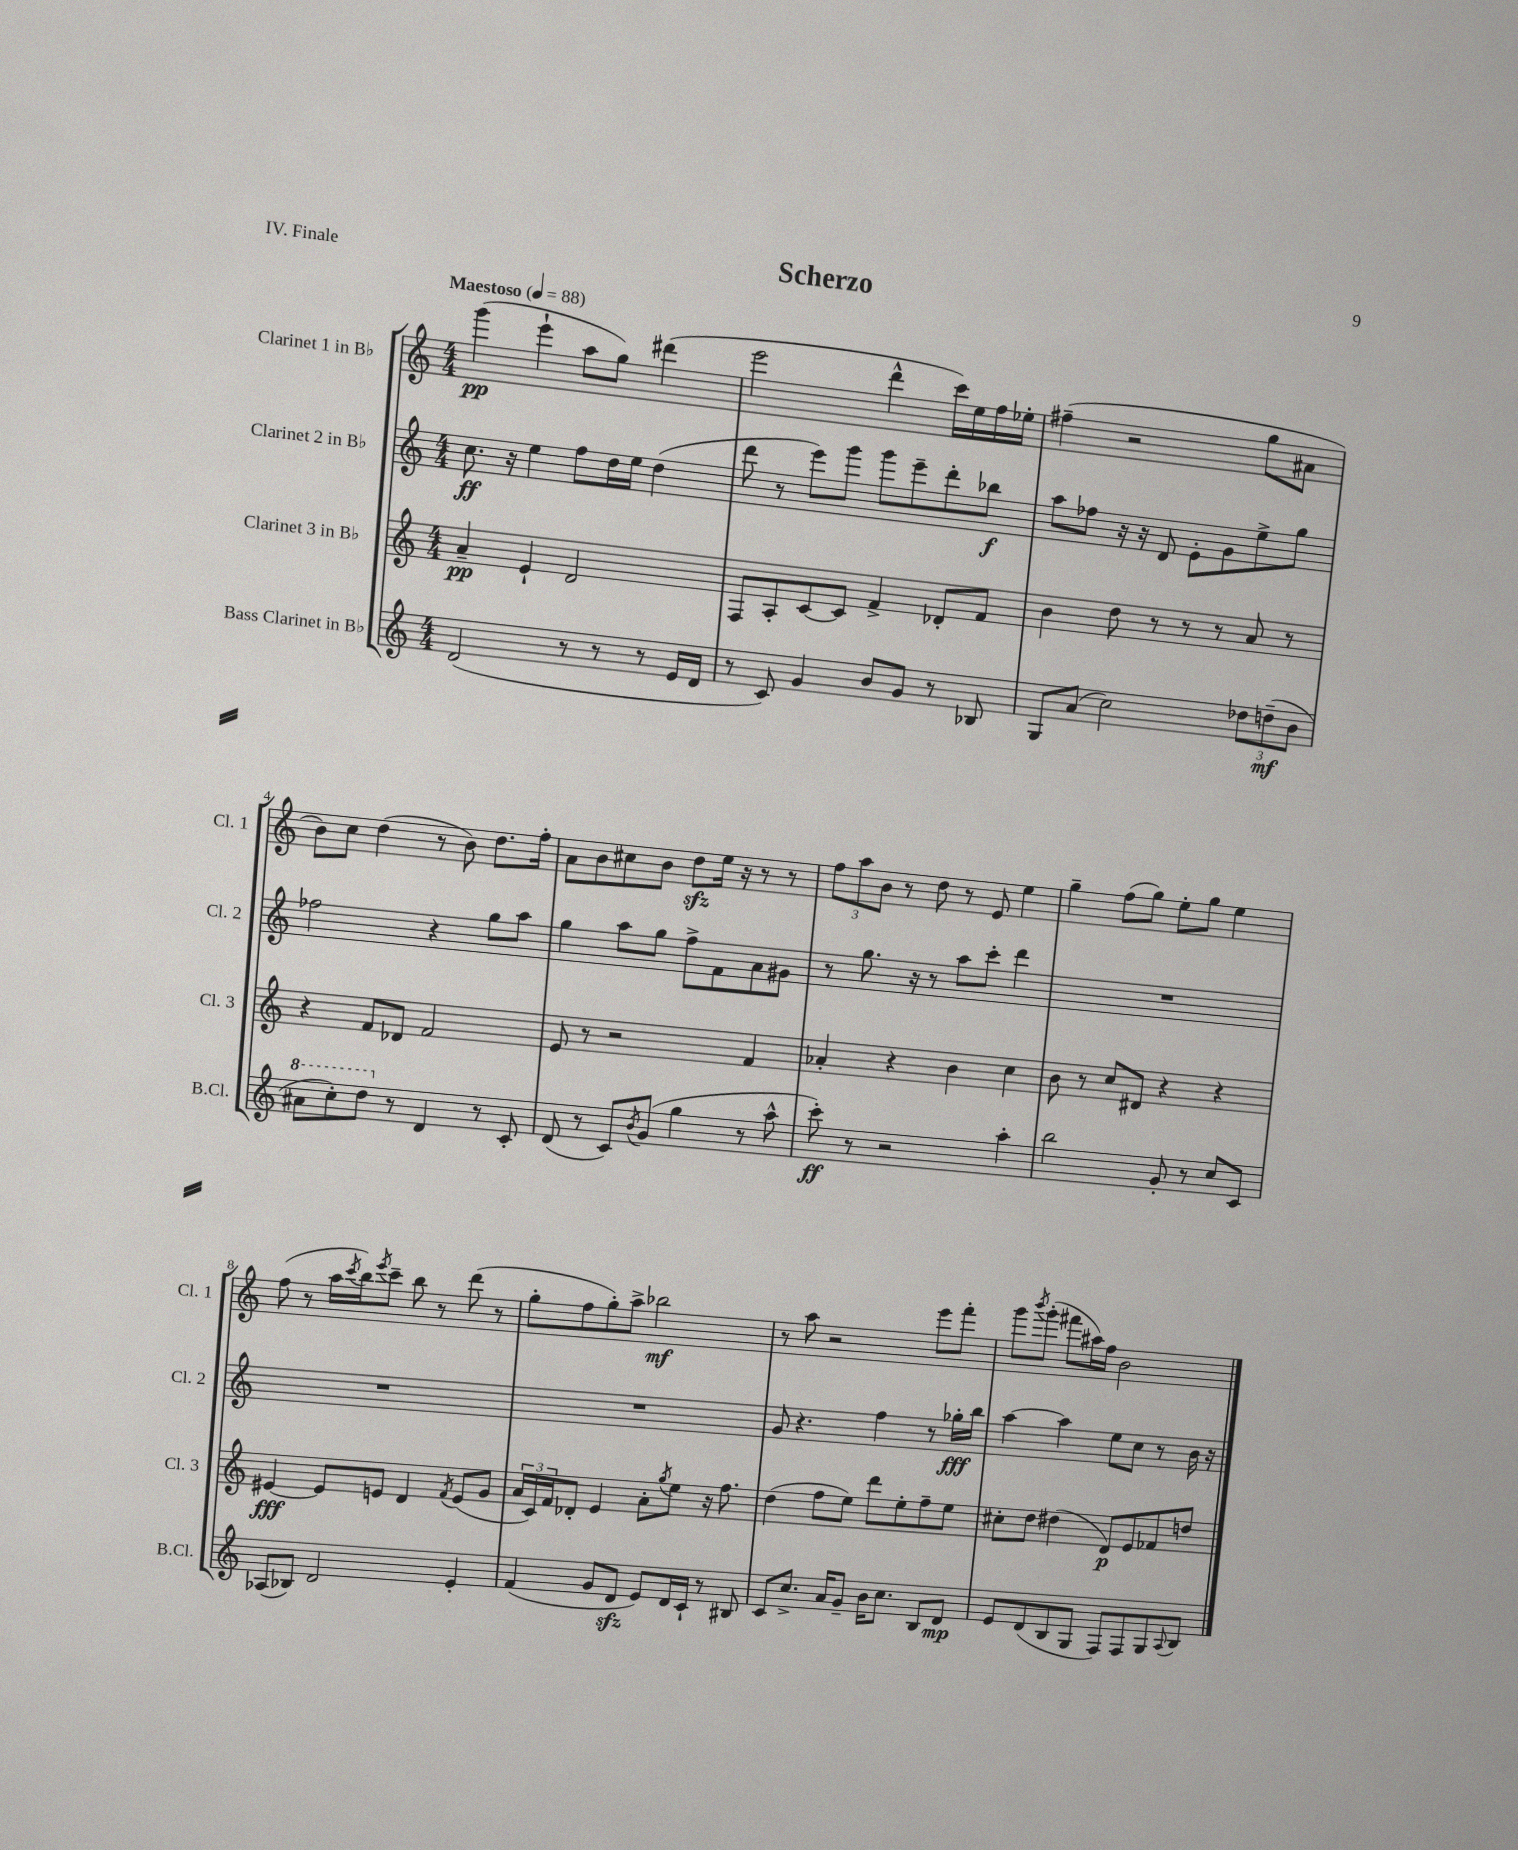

**kern	**dynam	**kern	**dynam	**kern	**dynam	**kern	**dynam
*part4	*part4	*part3	*part3	*part2	*part2	*part1	*part1
*staff4	*staff4	*staff3	*staff3	*staff2	*staff2	*staff1	*staff1
*I"Bass Clarinet in B♭	*	*I"Clarinet 3 in B♭	*	*I"Clarinet 2 in B♭	*	*I"Clarinet 1 in B♭	*
*I'B.Cl.	*	*I'Cl. 3	*	*I'Cl. 2	*	*I'Cl. 1	*
*clefG2	*	*clefG2	*	*clefG2	*	*clefG2	*
*k[]	*	*k[]	*	*k[]	*	*k[]	*
*M4/4	*	*M4/4	*	*M4/4	*	*M4/4	*
*MM88	*	*MM88	*	*MM88	*	*MM88	*
=1	=1	=1	=1	=1	=1	=1	=1
!	!	!	!	!	!	!LO:TX:a:B:t=Maestoso	!
(2d/	.	4a~/	pp	8.cc\	ff	(4ggg\	pp
.	.	.	.	16r	.	.	.
.	.	4e`/	.	4ee\	.	4eee`\	.
8r	.	2d/	.	8ff\L	.	8aa\L	.
8r	.	.	.	16dd\L	.	8gg\J)	.
.	.	.	.	16ee\JJ	.	.	.
8r	.	.	.	(4dd\	.	(4ddd#X\	.
16e/LL	.	.	.	.	.	.	.
16d/JJ	.	.	.	.	.	.	.
=2	=2	=2	=2	=2	=2	=2	=2
8r	.	8F/L	.	8ddd\	.	2eee\	.
8c/)	.	8A'/	.	8r	.	.	.
4g/	.	[8c/	.	8eee\L)	.	.	.
.	.	8c/J]	.	8ggg\J	.	.	.
8b/L	.	4f^/	.	8ggg\L	.	4ddd^^\	.
8g/J	.	.	.	8eee~\	.	.	.
8r	.	8d-X'/L	.	8ddd'\	.	16ccc\LL)	.
.	.	.	.	.	.	16ee\	.
8B-X/	.	8f/J	.	8bb-X\J	f	16ff\	.
.	.	.	.	.	.	16ee-X'\JJ	.
=3	=3	=3	=3	=3	=3	=3	=3
8G/L	.	4b\	.	8aa\L	.	(4ff#X~\	.
(8a/J	.	.	.	8ff-X\J	.	.	.
2cc\)	.	8dd\	.	16r	.	2r	.
.	.	.	.	16r	.	.	.
.	.	8r	.	8d/	.	.	.
.	.	8r	.	8e'\L	.	.	.
.	.	8r	.	8g\	.	.	.
12dd-X\L	.	8a/	.	8ee^\	.	8gg\L	.
(12ddn~\	mf	.	.	.	.	.	.
.	.	8r	.	8gg\J	.	8a#X\J	.
12b\J	.	.	.	.	.	.	.
!!LO:LB:g=z
=4	=4	=4	=4	=4	=4	=4	=4
*8va	*	*	*	*	*	*	*
8aa#X\L	.	4r	.	2ff-X\	.	8b\L)	.
8ccc'\)	.	.	.	.	.	8cc\J	.
8ddd\J	.	8f/L	.	.	.	(4dd\	.
*X8va	*	*	*	*	*	*	*
8r	.	8d-X/J	.	.	.	.	.
4d/	.	2f/	.	4r	.	8r	.
.	.	.	.	.	.	8b\)	.
8r	.	.	.	8gg\L	.	8.dd\L	.
8c'/	.	.	.	8aa\J	.	.	.
.	.	.	.	.	.	16ff'\Jk	.
=5	=5	=5	=5	=5	=5	=5	=5
(8d/	.	8e/	.	4gg\	.	8a\L	.
8r	.	8r	.	.	.	8b\	.
8c/L)	.	2r	.	8aa\L	.	8cc#X\	.
8qb/	.	.	.	.	.	.	.
(8g/J	.	.	.	8gg\J	.	8b\J	.
4gg\	.	.	.	8ff^\L	.	8ddzz\L	.
.	.	.	.	8f\	.	16ee\Jk	.
.	.	.	.	.	.	16r	.
8r	.	4f/	.	8a\	.	8r	.
8aa^^\	.	.	.	8g#X\J	.	8r	.
=6	=6	=6	=6	=6	=6	=6	=6
8ccc'\)	ff	4a-X'/	.	8r	.	12ff\L	.
.	.	.	.	.	.	12aa\	.
8r	.	.	.	8.gg\	.	.	.
.	.	.	.	.	.	12b\J	.
2r	.	4r	.	.	.	8r	.
.	.	.	.	16r	.	.	.
.	.	.	.	8r	.	8dd\	.
.	.	4b\	.	8aa\L	.	8r	.
.	.	.	.	8ccc'\J	.	8e/	.
4aa'\	.	4cc\	.	4ddd\	.	4ee\	.
=7	=7	=7	=7	=7	=7	=7	=7
2bb\	.	8b\	.	1r	.	4gg~\	.
.	.	8r	.	.	.	.	.
.	.	8cc/L	.	.	.	(8ff\L	.
.	.	8d#X/J	.	.	.	8gg\J)	.
8g'/	.	4r	.	.	.	8ee'\L	.
8r	.	.	.	.	.	8gg\J	.
8cc/L	.	4r	.	.	.	4ee\	.
8c/J	.	.	.	.	.	.	.
!!LO:LB:g=z
=8	=8	=8	=8	=8	=8	=8	=8
(8A-X/L	.	[4e#X/	fff	1r	.	(8ff\	.
8B-X/J)	.	.	.	.	.	8r	.
2d/	.	8e#/L]	.	.	.	16aa\LL	.
.	.	.	.	.	.	8qccc/	.
.	.	.	.	.	.	16bb\J)	.
.	.	.	.	.	.	8qeee/	.
.	.	8en/J	.	.	.	8ccc~\J	.
.	.	4d/	.	.	.	8bb\	.
.	.	.	.	.	.	8r	.
.	.	8qf/	.	.	.	.	.
4e'/	.	(8e/L	.	.	.	(8ddd\	.
.	.	8g/J	.	.	.	8r	.
=9	=9	=9	=9	=9	=9	=9	=9
(4f/	.	24a/LL	.	1r	.	8gg'\L	.
.	.	24c/)	.	.	.	.	.
.	.	24f/J	.	.	.	.	.
.	.	8d-X'/J	.	.	.	8ff\	.
8g/L	.	4e/	.	.	.	8gg'\)	.
8dzz/J	.	.	.	.	.	8aa^\J	.
8e/L)	.	8a'\L	.	.	.	2bb-X\	mf
.	.	8qgg/	.	.	.	.	.
16d/L	.	8ee\J	.	.	.	.	.
16c`/JJ	.	.	.	.	.	.	.
8r	.	16r	.	.	.	.	.
.	.	8.ff\	.	.	.	.	.
8B#X/	.	.	.	.	.	.	.
=10	=10	=10	=10	=10	=10	=10	=10
8c/L	.	(4dd\	.	8g/	.	8r	.
8.cc^/J	.	.	.	4.r	.	8aa\	.
.	.	8ff\L	.	.	.	2r	.
16a/KL	.	.	.	.	.	.	.
8g~/J	.	8ee\J)	.	.	.	.	.
16b\KL	.	8ddd\L	.	4ff\	.	.	.
8.cc\J	.	.	.	.	.	.	.
.	.	8ee'\	.	.	.	.	.
8B/L	.	8ff~\	.	8r	.	8eee\L	.
8d/J	mp	8ee\J	.	16gg-X'\LL	fff	8fff'\J	.
.	.	.	.	16bb\JJ	.	.	.
=11	=11	=11	=11	=11	=11	=11	=11
8e/L	.	8cc#X'\L	.	[4aa\	.	8ggg\L	.
.	.	.	.	.	.	8qbbb/	.
(8d/	.	8dd\J	.	.	.	(8ggg'\J	.
8B/	.	(4dd#X\	.	4aa\]	.	8fff#X\L	.
8G/J	.	.	.	.	.	16aa#X\L)	.
.	.	.	.	.	.	16ff\JJ	.
8F/L)	.	8d/L)	p	8ee\L	.	2b\	.
8F/	.	8e/	.	8cc\J	.	.	.
8G/	.	8f-X/	.	8r	.	.	.
8qqA/	.	.	.	.	.	.	.
8B/J	.	8ddn/J	.	16b\	.	.	.
.	.	.	.	16r	.	.	.
==	==	==	==	==	==	==	==
*-	*-	*-	*-	*-	*-	*-	*-
